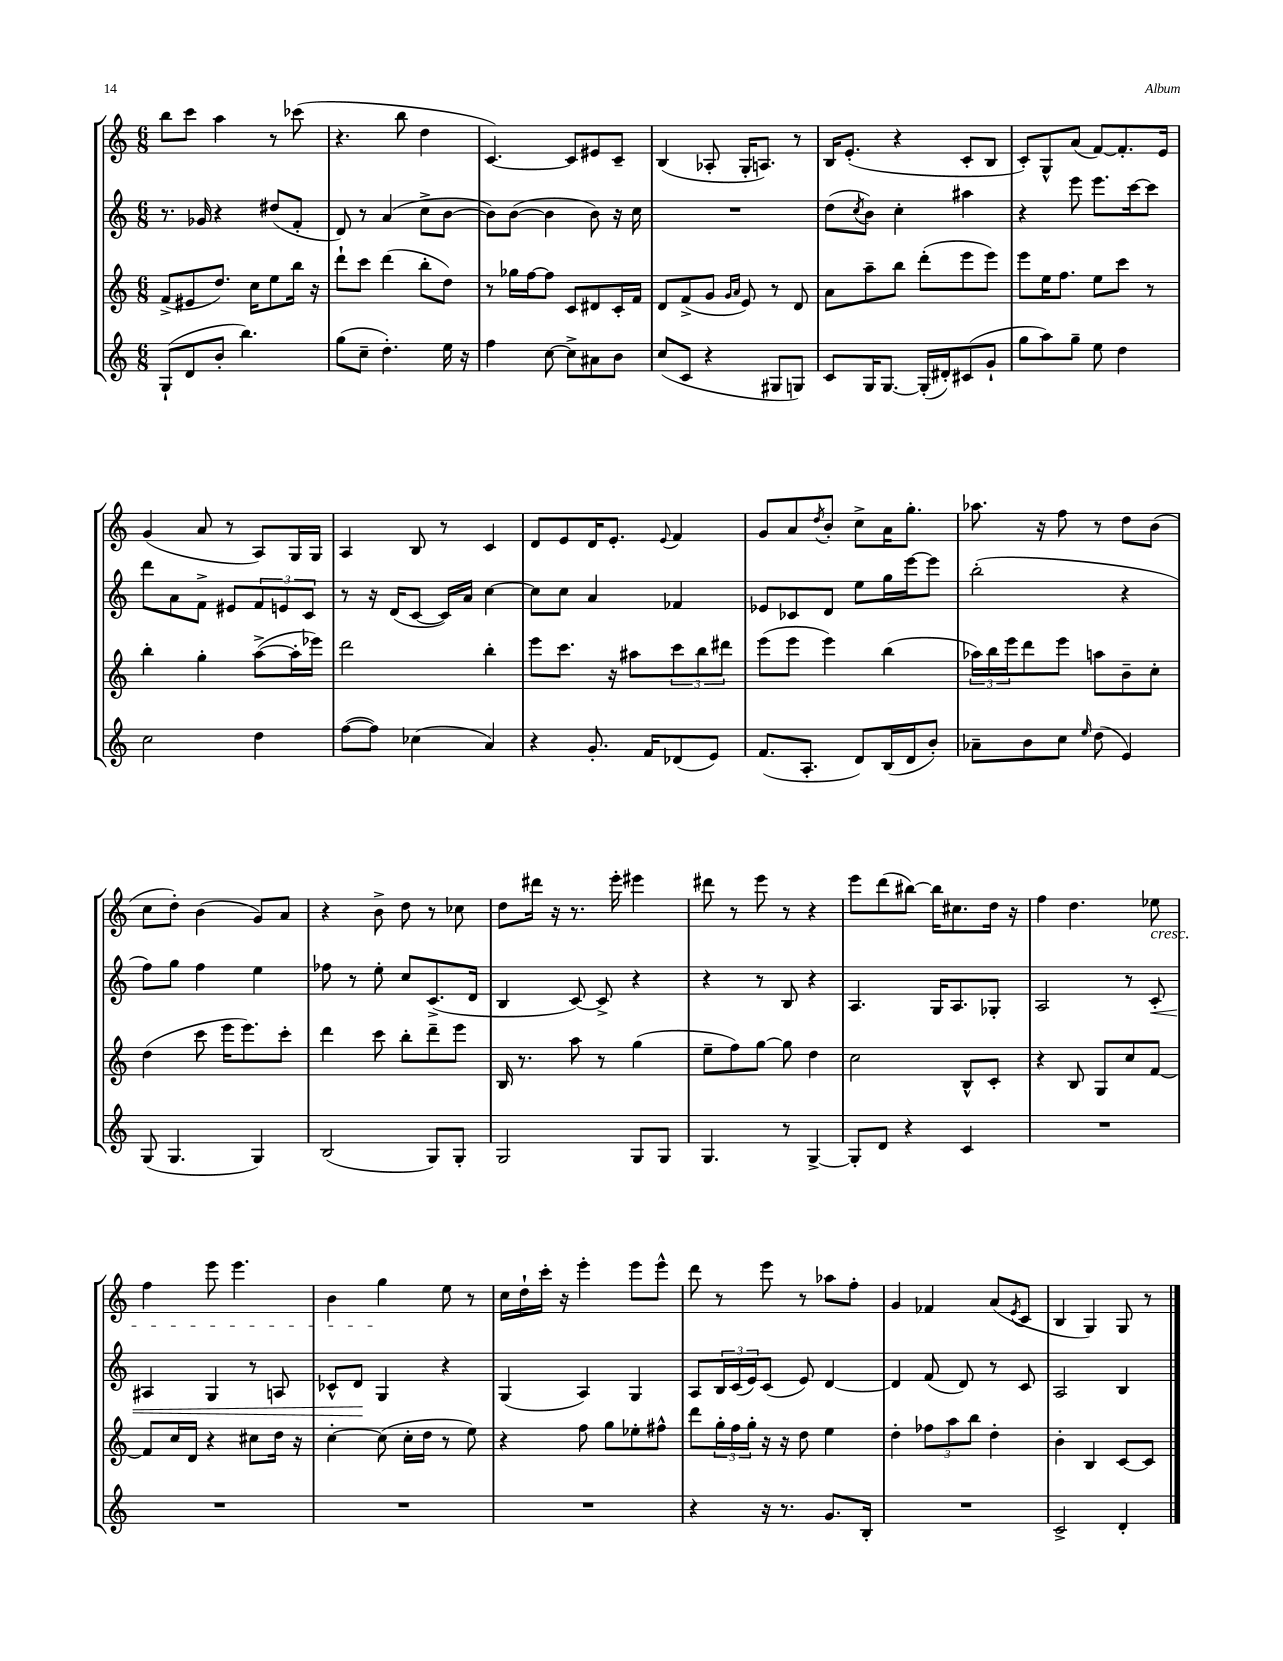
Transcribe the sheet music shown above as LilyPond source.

<<
\new StaffGroup <<
\new Staff = "s0" {
    \clef treble \key c \major \numericTimeSignature \time 6/8
    b''8 c'''8 a''4 r8 ces'''8( |
    r4. b''8 d''4 |
    c'4.~) c'8 eis'8 c'8-- |
    b4( aes8-. g16-. a8.) r8 |
    b16 e'8.-.( r4 c'8-. b8 |
    c'8-.) g8-^ a'8( f'8~) f'8.-. e'16 |
    g'4( a'8 r8 a8) g16 g16 |
    a4 b8 r8 c'4 |
    d'8 e'8 d'16 e'8.-. \appoggiatura { e'8 } f'4 |
    g'8 a'8 \acciaccatura { d''8 } b'8-. c''8-> a'16 g''8.-. |
    aes''8. r16 f''8 r8 d''8 b'8( |
    c''8 d''8-.) b'4( g'8) a'8 |
    r4 b'8-> d''8 r8 ces''8 |
    d''8 dis'''16 r16 r8. e'''16-. eis'''4 |
    dis'''8 r8 e'''8 r8 r4 |
    e'''8 d'''8( bis''8~) bis''16 cis''8. d''16 r16 |
    f''4 d''4. ees''8\cresc |
    f''4 e'''8 e'''4. |
    b'4 g''4\! e''8 r8 |
    c''16 d''16-! c'''16-. r16 e'''4-. e'''8 e'''8-^ |
    d'''8 r8 e'''8 r8 aes''8 f''8-. |
    g'4 fes'4 a'8( \acciaccatura { e'8 } c'8 |
    b4 g4) g8 r8 \bar "|." |
}
\new Staff = "s1" {
    \clef treble \key c \major \numericTimeSignature \time 6/8
    r8. ges'16 r4 dis''8( f'8-. |
    d'8) r8 a'4( c''8-> b'8~ |
    b'8) b'8~( b'4 b'8) r16 c''16 |
    R2. |
    d''8( \acciaccatura { c''8 } b'8) c''4-. ais''4 |
    r4 e'''8 e'''8. c'''16~ c'''8 |
    d'''8 a'8 f'8-> eis'8 \tuplet 3/2 { f'8 e'8 c'8 } |
    r8 r16 d'16( c'8~ c'16) a'16 c''4~ |
    c''8 c''8 a'4 fes'4 |
    ees'8 ces'8 d'8 e''8 g''16 e'''16~ e'''8 |
    b''2-.( r4 |
    f''8) g''8 f''4 e''4 |
    fes''8 r8 e''8-. c''8 c'8.->( d'16 |
    b4 c'8~) c'8-> r4 |
    r4 r8 b8 r4 |
    a4. g16 a8. ges8-. |
    a2 r8 c'8-.\< |
    ais4 g4 r8 a8 |
    ces'8-^ d'8\! g4 r4 |
    g4( a4) g4 |
    a8 \tuplet 3/2 { b16 c'16( e'16) } c'8( e'8) d'4~ |
    d'4 f'8( d'8) r8 c'8 |
    a2 b4 \bar "|." |
}
\new Staff = "s2" {
    \clef treble \key c \major \numericTimeSignature \time 6/8
    f'8->( eis'8 d''8.) c''16 e''8 b''16 r16 |
    d'''8-! c'''8 d'''4( b''8-. d''8) |
    r8 ges''16 f''16~ f''8 c'8 dis'8 c'16-. f'16 |
    d'8 f'8->( g'8 \grace { g'16 a'16 } e'8) r8 d'8 |
    a'8 a''8-- b''8 d'''8-.( e'''8 e'''8) |
    e'''8 e''16 f''8. e''8 c'''8 r8 |
    b''4-. g''4-. a''8~->( a''16-. ees'''16) |
    d'''2 b''4-. |
    e'''8 c'''8. r16 ais''8 \tuplet 3/2 { c'''8 b''8 dis'''8 } |
    e'''8( e'''8 e'''4) b''4( |
    \tuplet 3/2 { aes''16) b''16 e'''16 } d'''8 e'''8 a''8 b'8-- c''8-. |
    d''4( c'''8 e'''16 e'''8.) c'''8-. |
    d'''4 c'''8 b''8-. d'''8-- e'''8 |
    b16 r8. a''8 r8 g''4( |
    e''8-- f''8) g''8~ g''8 d''4 |
    c''2 b8-^ c'8-. |
    r4 b8 g8 c''8 f'8~ |
    f'8 c''16 d'16 r4 cis''8 d''16 r16 |
    c''4~-. c''8( c''16-. d''16 r8 e''8) |
    r4 f''8 g''8 ees''8-. fis''8-^ |
    d'''8 \tuplet 3/2 { g''16-. f''16 g''16-. } r16 r16 d''8 e''4 |
    d''4-. \tuplet 3/2 { fes''8 a''8 b''8 } d''4-. |
    b'4-. b4 c'8~ c'8 \bar "|." |
}
\new Staff = "s3" {
    \clef treble \key c \major \numericTimeSignature \time 6/8
    g8-!( d'8 b'8-. b''4.) |
    g''8( c''8-- d''4.-.) e''16 r16 |
    f''4 c''8~ c''8-> ais'8 b'8 |
    c''8( c'8 r4 gis8 g8) |
    c'8 g16 g8.~ g16-.( dis'16-.) cis'8( g'8-! |
    g''8 a''8) g''8-- e''8 d''4 |
    c''2 d''4 |
    f''8~( f''8) ces''4( a'4) |
    r4 g'8.-. f'16 des'8( e'8) |
    f'8.( a8.-. d'8) b16( d'16 b'8-.) |
    aes'8-- b'8 c''8 \grace { e''16 } d''8( e'4) |
    g8( g4. g4) |
    b2( g8) g8-. |
    g2 g8 g8 |
    g4. r8 g4~-> |
    g8-. d'8 r4 c'4 |
    R2. |
    R2. |
    R2. |
    R2. |
    r4 r16 r8. g'8. b16-. |
    R2. |
    c'2-> d'4-. \bar "|." |
}
>>
>>
\layout { \context { \Score \remove "Bar_number_engraver" } }
